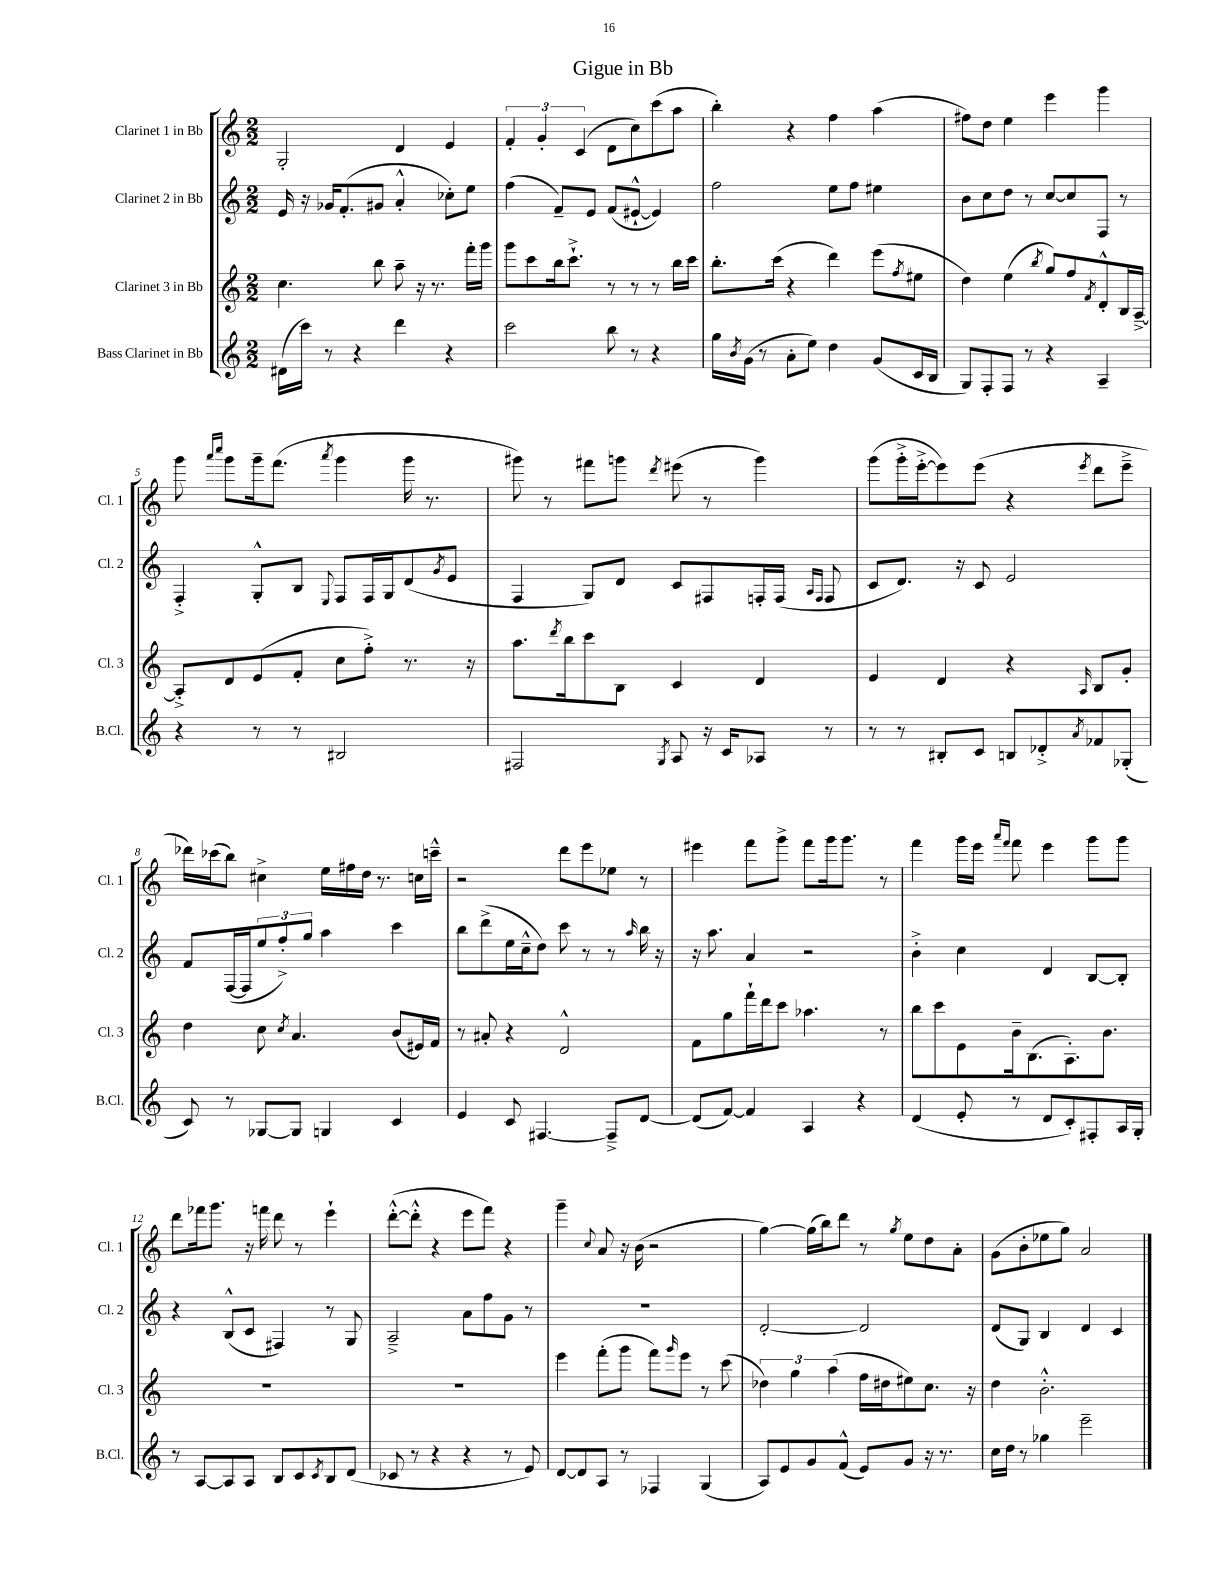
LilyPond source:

\header { title = "Gigue in Bb" }
<<
\new StaffGroup <<
\new Staff = "s0" \with { instrumentName = "Clarinet 1 in Bb" shortInstrumentName = "Cl. 1" } {
    \clef treble \key c \major \numericTimeSignature \time 2/2
    g2-. d'4 e'4 |
    \tuplet 3/2 { f'4-. g'4-. c'4( } d'8 c''8) c'''8( a''8 |
    b''4-.) r4 f''4 a''4( |
    fis''8) d''8 e''4 e'''4 g'''4 |
    g'''8 \grace { a'''16 c''''16 } g'''8 g'''16-- f'''8.( \acciaccatura { a'''8 } g'''4 g'''16 r8. |
    gis'''8) r8 fis'''8 g'''8 \acciaccatura { d'''8 } eis'''8( r8 g'''4) |
    g'''8( g'''16-.-> e'''16~-.-> e'''8) e'''8( r4 \acciaccatura { e'''8 } d'''8 e'''8---> |
    des'''16) ces'''16( b''8) cis''4-> e''16 fis''16 d''16 r8. c''16 c'''16---^ |
    r2 d'''8 e'''8 ees''8 r8 |
    eis'''4 f'''8 g'''8-> f'''8 g'''16 g'''8. r8 |
    f'''4 g'''16 e'''16 \grace { a'''16 f'''16 } f'''8 e'''4 g'''8 g'''8 |
    d'''8 fes'''16 g'''8. r16 f'''16 d'''8 r8 e'''4-! |
    d'''8~-.-^( d'''8-.-^ r4 e'''8 f'''8) r4 |
    g'''4-- \appoggiatura { c''8 } a'8 r16 b'16( r2 |
    g''4~) g''16( b''16) d'''8 r8 \acciaccatura { g''8 } e''8 d''8 a'8-. |
    g'8( b'8-. ees''8 g''8) a'2 \bar "|." |
}
\new Staff = "s1" \with { instrumentName = "Clarinet 2 in Bb" shortInstrumentName = "Cl. 2" } {
    \clef treble \key c \major \numericTimeSignature \time 2/2
    e'16 r16 ges'16 f'8.-.( gis'8 a'4-.-^ ces''8-.) e''8 |
    f''4( f'8--) e'8 f'8( eis'8~-!-^ eis'4) |
    f''2 e''8 f''8 eis''4 |
    b'8 c''8 d''8 r8 c''8~ c''8 f8 r8 |
    f4-.-> g8-.-^ b8 \appoggiatura { e8 } f8 f16 g16 d'8( \acciaccatura { g'8 } e'8 |
    f4 g8) d'8 c'8 fis8 f16-. f16( \grace { a16 f16 } f8 |
    c'8 d'8.) r16 c'8 e'2 |
    f'8 f16~( f16 \tuplet 3/2 { e''8 f''8-.->) g''8 } a''4 c'''4 |
    b''8 d'''8->( e''16 c''16---^ d''8) c'''8 r8 r8 \grace { a''16 } b''16 r16 |
    r16 a''8. a'4 r2 |
    b'4-.-> c''4 d'4 b8~ b8-. |
    r4 b8-^( c'8 fis4) r8 g8 |
    a2---> a'8 f''8 g'8 r8 |
    R1 |
    d'2~-. d'2 |
    d'8( g8) b4 d'4 c'4 \bar "|." |
}
\new Staff = "s2" \with { instrumentName = "Clarinet 3 in Bb" shortInstrumentName = "Cl. 3" } {
    \clef treble \key c \major \numericTimeSignature \time 2/2
    c''4. b''8 a''8-- r16 r8. f'''16-. g'''16 |
    g'''8 c'''8 b''16 c'''8.-!-> r8 r8 r8 b''16 c'''16 |
    b''8.-. c'''16( r4 d'''4) e'''8( \acciaccatura { f''8 } eis''8 |
    d''4) e''4( \acciaccatura { b''8 } g''8) f''8 \acciaccatura { f'8 } d'8-.-^ b16 a16~---> |
    a8-.-> d'8 e'8( f'8-. c''8 f''8-.->) r8. r16 |
    a''8. \acciaccatura { d'''8 } b''16 c'''8 b8 c'4 d'4 |
    e'4 d'4 r4 \grace { a16 } b8 g'8-. |
    d''4 c''8 \acciaccatura { c''8 } a'4. b'8( eis'16) f'16 |
    r8 ais'8-. r4 d'2-^ |
    f'8 g''8 f'''16-! d'''16 c'''8 aes''4. r8 |
    b''8 c'''8 e'8 b'16-- b8.( a8.-.) b'8. |
    R1 |
    R1 |
    e'''4 f'''8-.( g'''8 f'''8) \grace { g'''16 } e'''8 r8 c'''8( |
    \tuplet 3/2 { des''4) g''4 a''4( } f''16 dis''16 eis''8) c''8. r16 |
    d''4 b'2.-.-^ \bar "|." |
}
\new Staff = "s3" \with { instrumentName = "Bass Clarinet in Bb" shortInstrumentName = "B.Cl." } {
    \clef treble \key c \major \numericTimeSignature \time 2/2
    dis'16( c'''16) r8 r4 d'''4 r4 |
    c'''2 b''8 r8 r4 |
    g''16 \acciaccatura { b'8 } g'16( r8 a'8-. e''8) d''4 g'8( c'16 b16 |
    g8) f8-. f8 r8 r4 a4-- |
    r4 r8 r8 bis2 |
    fis2 \acciaccatura { g8 } a8 r16 c'16 aes8 r8 |
    r8 r8 bis8-. c'8 b8 des'8-.-> \acciaccatura { a'8 } fes'8 ges8-.( |
    c'8) r8 ges8~ ges8 g4 c'4 |
    e'4 c'8 fis4.~ fis8---> d'8~ |
    d'8( f'8~) f'4 a4 r4 |
    d'4( e'8-. r8 d'8 c'8-.) fis8-. a16 g16-. |
    r8 a8~ a8 a8 b8 c'8 \acciaccatura { c'8 } b8 d'8( |
    ces'8 r8 r4 r4 r8 e'8) |
    d'8~ d'8 a8 r8 fes4 g4( |
    a8) e'8 g'8 f'8-^( e'8) g'8 r16 r8. |
    c''16 d''16 r8 ges''4 e'''2-- \bar "|." |
}
>>
>>
